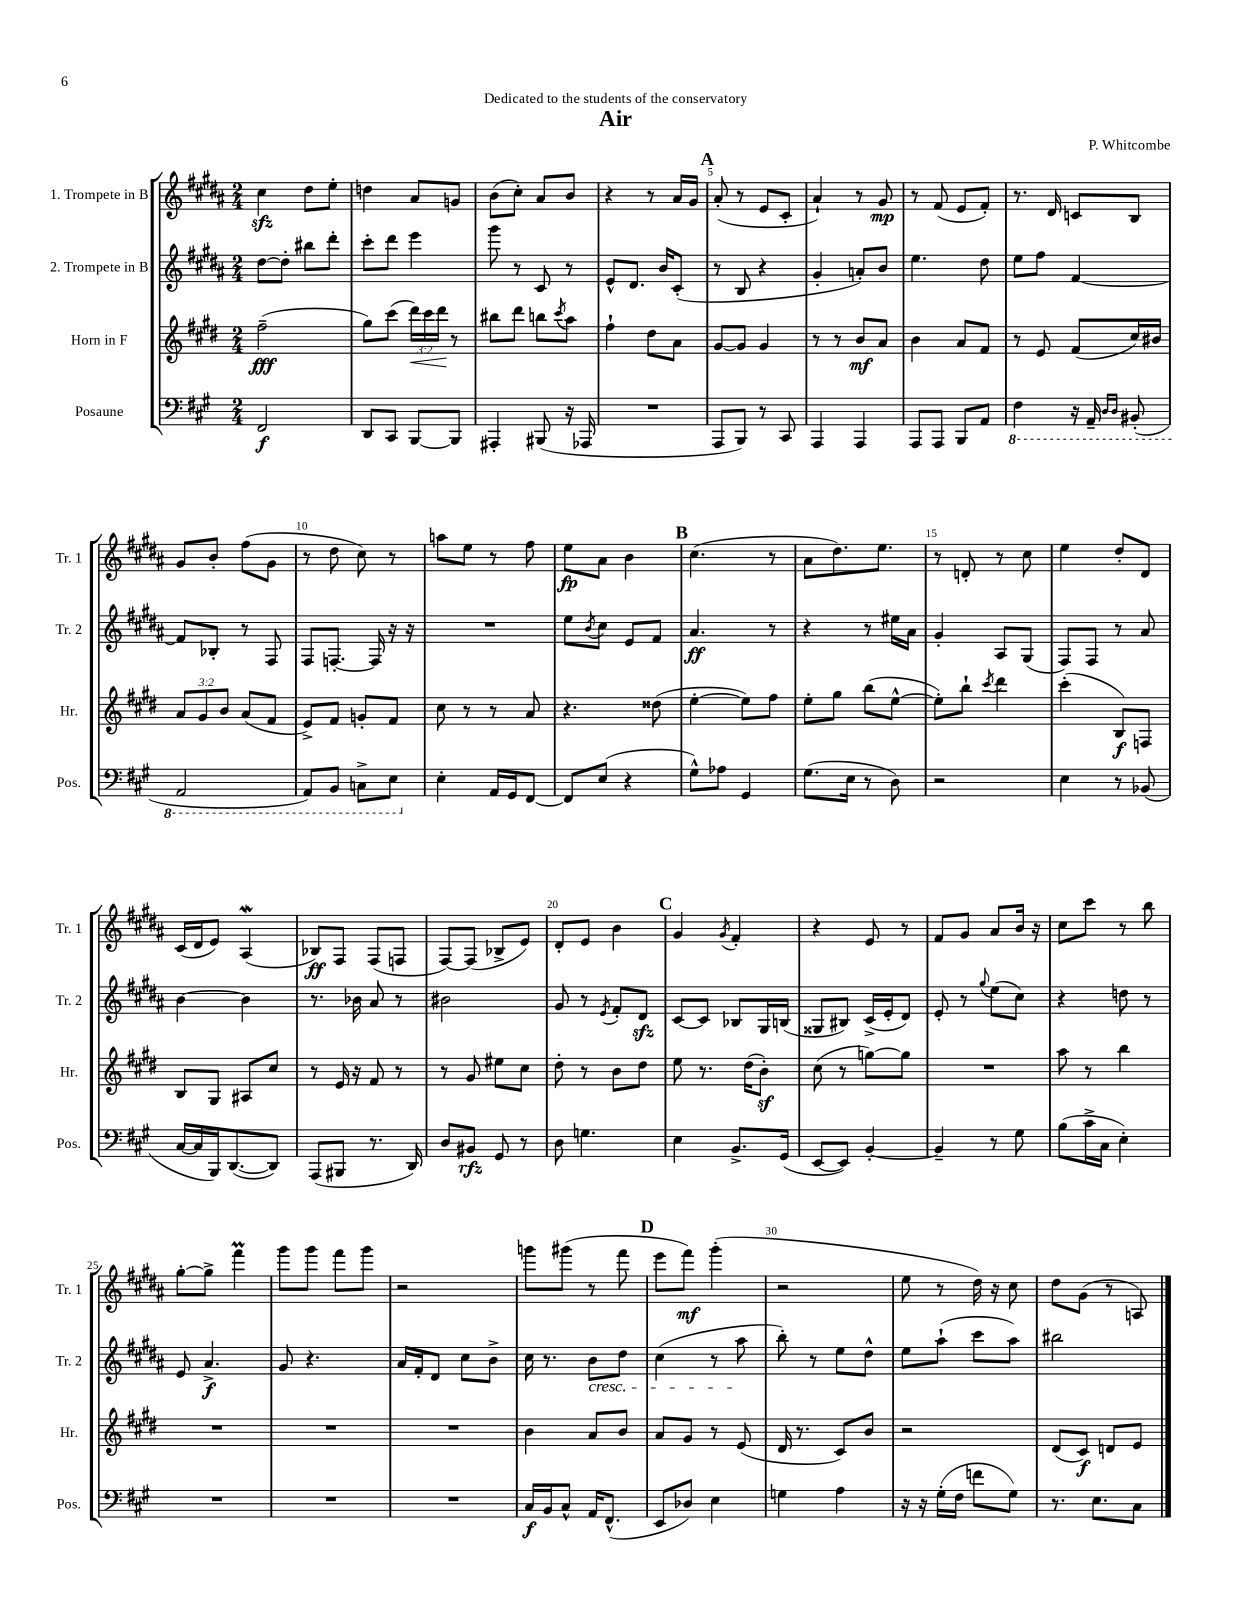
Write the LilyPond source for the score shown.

\header { title = "Air" composer = "P. Whitcombe" dedication = "Dedicated to the students of the conservatory" }
<<
\new StaffGroup <<
\new Staff = "s0" \with { instrumentName = "1. Trompete in B" shortInstrumentName = "Tr. 1" } {
    \clef treble \key b \major \numericTimeSignature \time 2/4
    cis''4\sfz dis''8 e''8-. |
    d''4 ais'8 g'8 |
    b'8( cis''8-.) ais'8 b'8 |
    r4 r8 ais'16 gis'16 |
    \mark \markup { \bold "A" } ais'8-.( r8 e'8 cis'8-. |
    ais'4-!) r8 gis'8\mp |
    r8 fis'8( e'8 fis'8-.) |
    r8. dis'16 c'8 b8 |
    gis'8 b'8-. fis''8( gis'8 |
    r8 dis''8 cis''8) r8 |
    a''8 e''8 r8 fis''8 |
    e''8\fp ais'8 b'4 |
    \mark \markup { \bold "B" } cis''4.( r8 |
    ais'8 dis''8.) e''8. |
    r8 d'8-. r8 cis''8 |
    e''4 dis''8-. dis'8 |
    cis'16( dis'16 e'8) ais4\mordent( |
    bes8\ff) fis8 fis8( f8 |
    fis8~) fis8( bes8-> e'8) |
    dis'8-. e'8 b'4 |
    \mark \markup { \bold "C" } gis'4 \acciaccatura { gis'8 } fis'4-. |
    r4 e'8 r8 |
    fis'8 gis'8 ais'8 b'16 r16 |
    cis''8 cis'''8 r8 b''8 |
    gis''8~-. gis''8-> fis'''4\prall |
    gis'''8 gis'''8 fis'''8 gis'''8 |
    r2 |
    g'''8 gis'''8( r8 fis'''8 |
    \mark \markup { \bold "D" } e'''8 fis'''8\mf) gis'''4-.( |
    r2 |
    e''8 r8 dis''16) r16 cis''8 |
    dis''8 gis'8( r8 a8) \bar "|." |
}
\new Staff = "s1" \with { instrumentName = "2. Trompete in B" shortInstrumentName = "Tr. 2" } {
    \clef treble \key b \major \numericTimeSignature \time 2/4
    dis''8~ dis''8-. bis''8 dis'''8-. |
    cis'''8-. dis'''8 e'''4 |
    gis'''8 r8 cis'8 r8 |
    e'8-^ dis'8. b'16 cis'8-.( |
    \mark \markup { \bold "A" } r8 b8 r4 |
    gis'4-. a'8-.) b'8 |
    e''4. dis''8 |
    e''8 fis''8 fis'4~ |
    fis'8 bes8-. r8 fis8 |
    fis8 f8.~-. f16 r16 r16 |
    R2 |
    e''8 \acciaccatura { b'8 } cis''8 e'8 fis'8 |
    \mark \markup { \bold "B" } ais'4.\ff r8 |
    r4 r8 eis''16 ais'16 |
    gis'4-. ais8 gis8( |
    fis8) fis8 r8 ais'8 |
    b'4~ b'4 |
    r8. bes'16 ais'8 r8 |
    bis'2 |
    gis'8 r8 \acciaccatura { e'8 } fis'8-. dis'8\sfz |
    \mark \markup { \bold "C" } cis'8~ cis'8 bes8 gis16 b16( |
    gisis8 bis8) cis'16->( e'16-. dis'8) |
    e'8-. r8 \appoggiatura { gis''8 } e''8( cis''8) |
    r4 d''8 r8 |
    e'8 ais'4.->\f |
    gis'8 r4. |
    ais'16 fis'16-. dis'8 cis''8 b'8-> |
    cis''16 r8. b'8\cresc dis''8 |
    \mark \markup { \bold "D" } cis''4( r8 ais''8\! |
    b''8-.) r8 e''8 dis''8-^ |
    e''8 ais''8-!( cis'''8 ais''8) |
    bis''2 \bar "|." |
}
\new Staff = "s2" \with { instrumentName = "Horn in F" shortInstrumentName = "Hr." } {
    \clef treble \key e \major \numericTimeSignature \time 2/4 \override Staff.TupletNumber.text = #tuplet-number::calc-fraction-text
    fis''2--\fff( |
    gis''8) cis'''8( \tuplet 3/2 { dis'''16\<) cis'''16 dis'''16\! } r8 |
    bis''8 dis'''8 b''8 \acciaccatura { cis'''8 } a''8 |
    fis''4-! dis''8 a'8 |
    \mark \markup { \bold "A" } gis'8~ gis'8 gis'4 |
    r8 r8 b'8\mf a'8 |
    b'4 a'8 fis'8 |
    r8 e'8 fis'8( cis''16) bis'16 |
    \tuplet 3/2 { a'8 gis'8 b'8 } a'8( fis'8 |
    e'8->) fis'8 g'8-. fis'8 |
    cis''8 r8 r8 a'8 |
    r4. disis''8( |
    \mark \markup { \bold "B" } e''4~-. e''8) fis''8 |
    e''8-. gis''8 b''8( e''8~-^ |
    e''8-.) b''8-! \acciaccatura { cis'''8 } dis'''4 |
    cis'''4-.( b8\f) f8 |
    b8 gis8 ais8 cis''8 |
    r8 e'16 r16 fis'8 r8 |
    r8 gis'8 eis''8 cis''8 |
    dis''8-. r8 b'8 dis''8 |
    \mark \markup { \bold "C" } e''8 r8. dis''16( b'8-.\sf) |
    cis''8( r8 g''8~) g''8 |
    R2 |
    a''8 r8 b''4 |
    R2 |
    R2 |
    R2 |
    b'4 a'8 b'8 |
    \mark \markup { \bold "D" } a'8 gis'8 r8 e'8( |
    dis'16 r8. cis'8) b'8 |
    r2 |
    dis'8( cis'8\f) d'8 e'8 \bar "|." |
}
\new Staff = "s3" \with { instrumentName = "Posaune" shortInstrumentName = "Pos." } {
    \clef bass \key a \major \numericTimeSignature \time 2/4
    fis,2\f |
    d,8 cis,8 b,,8~ b,,8 |
    ais,,4-. bis,,8( r16 aes,,16 |
    R2 |
    \mark \markup { \bold "A" } a,,8 b,,8) r8 cis,8 |
    a,,4 a,,4 |
    a,,8 a,,8 b,,8 a,8 |
    \ottava #-1 fis,4 r16 a,,16-- \grace { d,16 d,16 } bis,,8-.( |
    a,,2 |
    a,,8) b,,8 c,8-> e,8 \ottava #0 |
    e4-. a,16 gis,16 fis,8~ |
    fis,8 e8( r4 |
    \mark \markup { \bold "B" } gis8-^) aes8 gis,4 |
    gis8.( e16 r8 d8) |
    r2 |
    e4 r8 bes,8( |
    cis16~ cis16 b,,16) d,8.~( d,8) |
    a,,8( bis,,8 r8. d,16) |
    d8 bis,8\rfz gis,8 r8 |
    d8 g4. |
    \mark \markup { \bold "C" } e4 b,8.-> gis,16( |
    e,8~ e,8) b,4~-. |
    b,4-- r8 gis8 |
    b8( cis'16-> cis16 e4-.) |
    R2 |
    R2 |
    R2 |
    cis16\f b,16 cis8-^ a,16 fis,8.-^( |
    \mark \markup { \bold "D" } e,8 des8) e4 |
    g4 a4 |
    r16 r16 gis16-.( fis16 f'8 gis8) |
    r8. e8. cis8 \bar "|." |
}
>>
>>
\layout { \context { \Score \override BarNumber.break-visibility = ##(#f #t #t) barNumberVisibility = #(every-nth-bar-number-visible 5) } }
